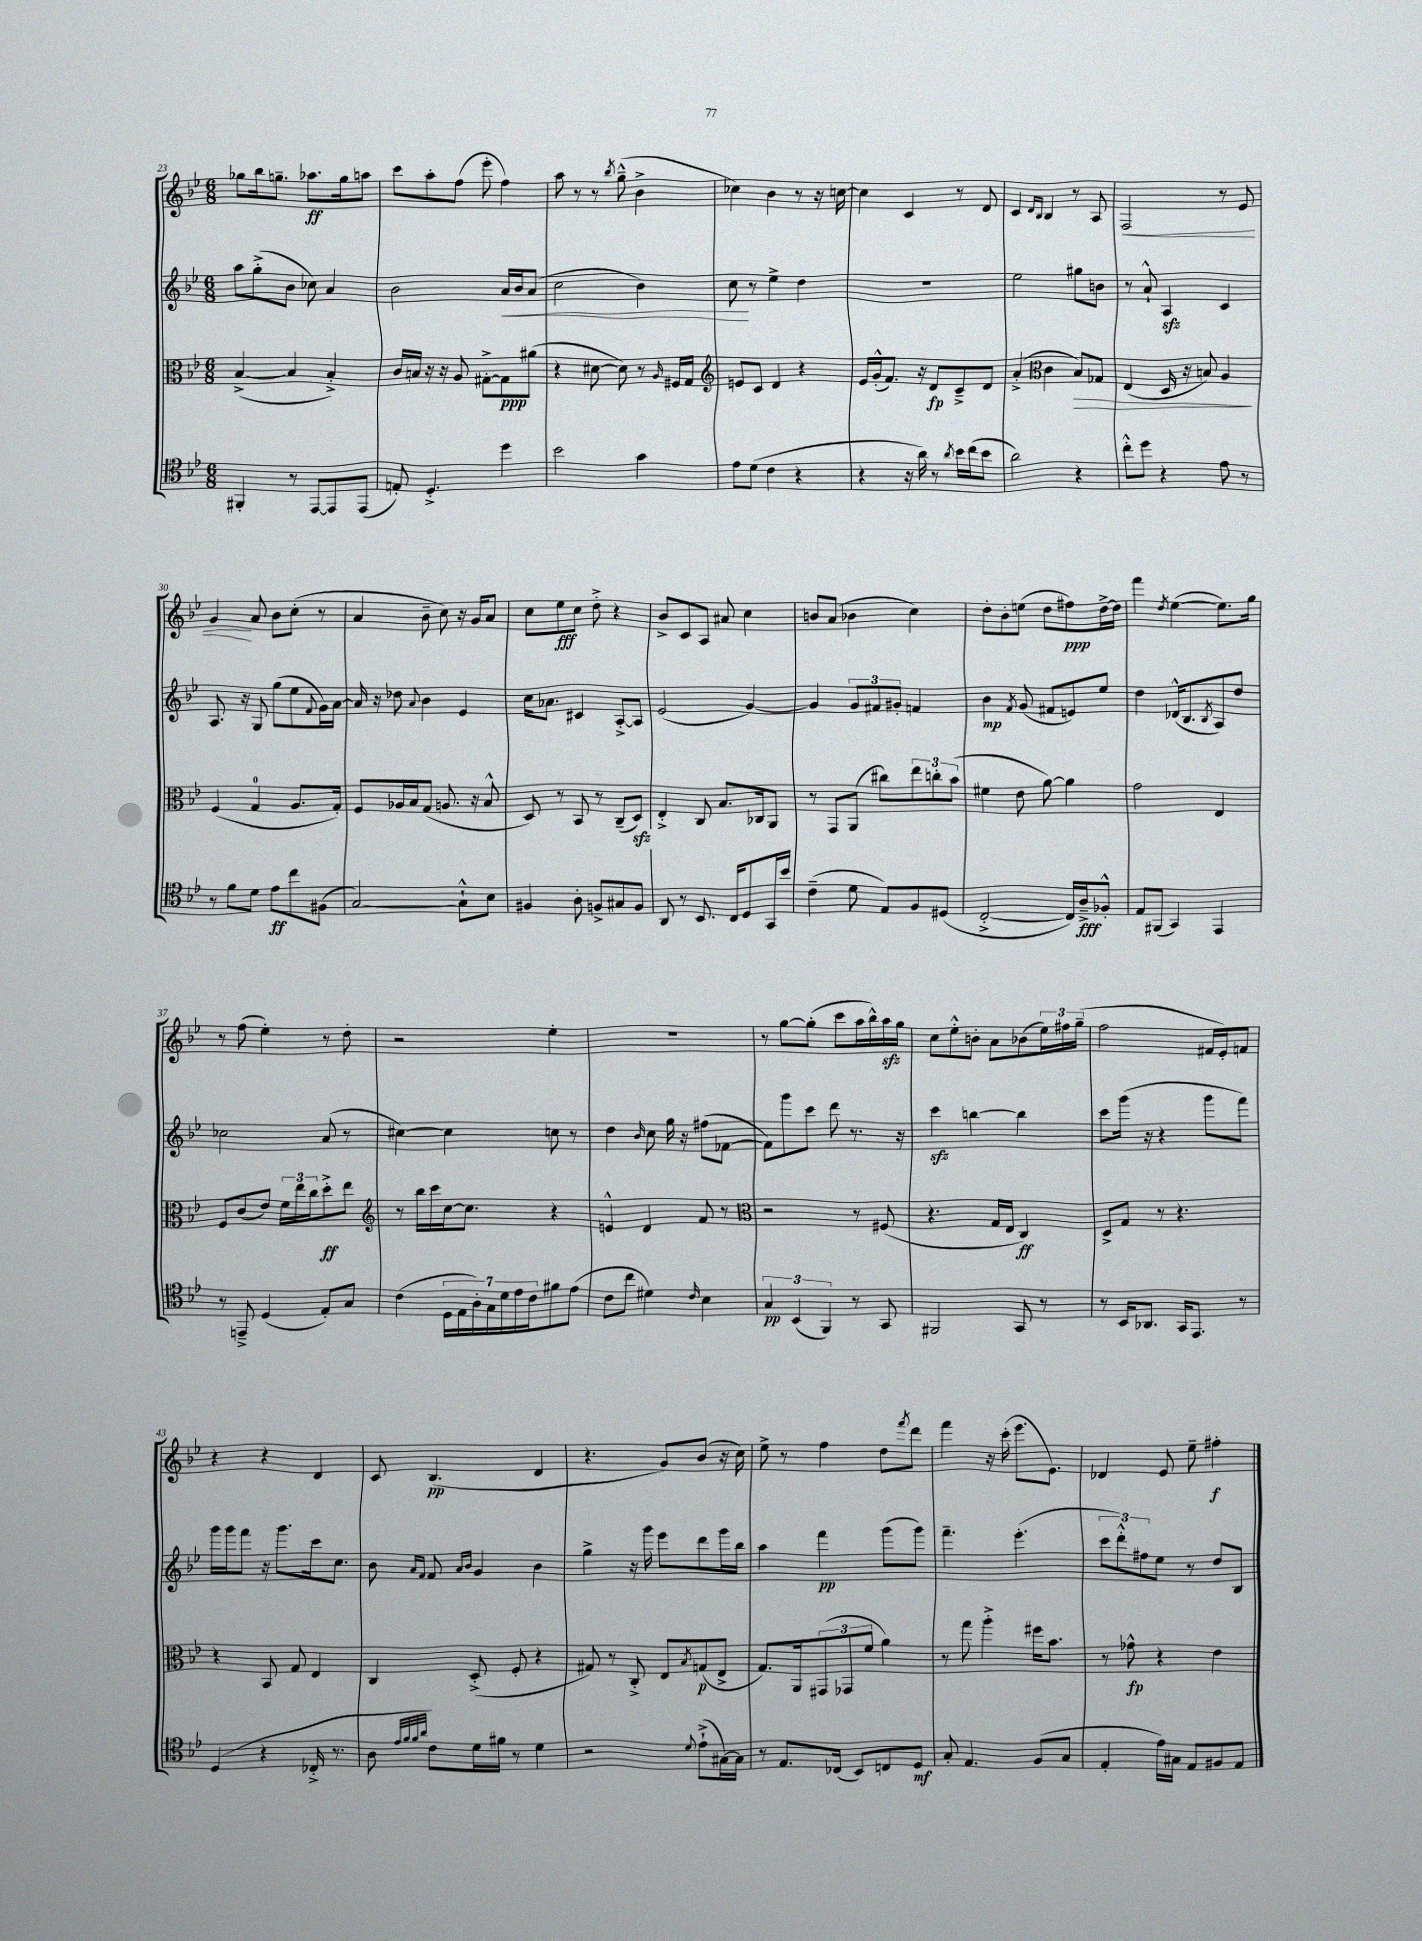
<<
\new StaffGroup <<
\new Staff = "s0" {
    \clef treble \key bes \major \numericTimeSignature \time 6/8
    ges''8 bes''16 g''8.-- aes''8.\ff g''16 a''8 |
    c'''8 a''8-. f''8( ees'''8-. f''4) |
    a''8 r8 r8 \acciaccatura { bes''8 } g''8---^( bes'4-> |
    ces''4) bes'4 r8 r16 c''16~ |
    c''4 c'4 r8 d'8 |
    c'4 \grace { d'16 bes16 } bes4 r8 a8 |
    f2\< r8 ees'8 |
    g'4\! a'8 bes'8 c''8-.( r8 |
    a'4 bes'8-- c''8) r16 g'16 a'8 |
    c''8 ees''8\fff c''8 d''8-.-> r4 |
    bes'8-> c'8 a8 ais'8 c''4 |
    b'8 a'8( bes'4 c''4) |
    d''8-. bes'8-. e''8( d''8 fis''8\ppp) d''16~-> d''16 |
    f'''4 \acciaccatura { d''8 } ees''4~( ees''8.) g''16 |
    r8 f''8( ees''4-.) r8 d''8-. |
    r2 ees''4-. |
    R2. |
    r8 g''8~ g''8-.( c'''8 a''16 bes''16-^) a''16\sfz g''16 |
    c''8 ees''8-.-^ b'8-. a'8 bes'8( \tuplet 3/2 { ees''16) fis''16 g''16--( } |
    f''2 fis'16 ees'16-.) f'8 |
    r4 r4 d'4 |
    c'8 bes4.\pp( d'4 |
    r4. g'8) bes'8( r16 c''16) |
    ees''8-> r8 f''4 d''8 \acciaccatura { f'''8 } d'''8 |
    f'''4 r16 c'''16-.( ees'''8. ees'8.) |
    des'4 ees'8 ees''8-- fis''4-.\f \bar "|." |
}
\new Staff = "s1" {
    \clef treble \key bes \major \numericTimeSignature \time 6/8
    a''8 g''8-.->( bes'8 ces''8) a'4 |
    bes'2 a'16\< bes'16 a'8( |
    c''2 bes'4) |
    c''8\! r8 ees''4-> d''4 |
    R2. |
    ees''2 gis''8 b'8 |
    r8 a'8-!-^ a4\sfz c'4 |
    a8. r16 g8 g''8( ees''8 \appoggiatura { f'8 } g'16) a'16~ |
    a'16 r16 des''8 \appoggiatura { a'8 } bes'4 ees'4 |
    c''16 aes'8. cis'4 a8~-.-> a8 |
    ees'2( g'4~) |
    g'4 \tuplet 3/2 { g'8 fis'8 gis'8-. } f'4 |
    bes'4\mp \acciaccatura { f'8 } g'8( fis'8 e'8) ees''8 |
    d''4 des'16-^( bes8. \acciaccatura { bes8 } a8) d''8 |
    ces''2 a'8( r8 |
    cis''4~) cis''4 c''8 r8 |
    d''4 \grace { bes'16 } c''8 g''16 r16 fis''8( fes'8~ |
    fes'8) g'''8 c'''8 d'''8 r8. r16 |
    c'''4\sfz b''4~ b''4 |
    c'''8 g'''16( r16 r4 g'''8 f'''8) |
    g'''16 g'''16 f'''8 r16 g'''8. c'''16 c''8. |
    bes'8 \grace { a'16 f'16 } f'8 \grace { a'16 bes'16 } g'4 bes'4 |
    g''4-> r16 g'''16 ees'''8 d'''8 g'''16 bes''16 |
    a''4 f'''4\pp g'''8( g'''8) |
    f'''4.-- ees'''4.-.( |
    \tuplet 3/2 { c'''8 d'''8-.-^) fis''8 } ees''8 r8 d''8 bes8 \bar "|." |
}
\new Staff = "s2" {
    \clef alto \key bes \major \numericTimeSignature \time 6/8
    bes4~->( bes4 bes4-.->) |
    c'16 b16 r16 r16 a8 gis8~-.-> gis8\ppp ais'8( |
    r4 dis'8~ dis'8) r8 \grace { a16 } fis16 g16 |
    \clef treble e'8 c'8 d'4 r4 |
    ees'16 g'16-.-^( f'8.) r16 d'8\fp c'8---> d'8 |
    a'4-.->( \clef alto c'4 bes8\>) ges8 |
    ees4( d16 r16 b8) a4\! |
    f4( g4-0 a8. g16-.) |
    f8 aes16 bes16 g8( a8. r16 bes8-^ |
    d8) r8 bes,8 r8 c8--( d8\sfz) |
    ees4-.-> c8 bes8. ces16 a,8 |
    r8 g,8 a,8( cis''8) \tuplet 3/2 { ees''8 c''8-. bes'8( } |
    fis'4 ees'8 a'8~) a'4 |
    g'2 ees4 |
    f8 c'8( ees'8) \tuplet 3/2 { f'16 ees''16 c''16 } d''8-.->\ff ees''8 |
    \clef treble r8 bes''16 c'''16 c''16~ c''8. r4 |
    e'4-^ d'4 f'8 r8 |
    \clef alto r2 r8 fis8( |
    r4. g16 ees16 c4\ff) |
    d8-> g8 r8 r4. |
    r4 bes,8 g8 ees4 |
    c4 d8-.->( f8-. r4 |
    gis8) r8 c8-.-> ees8 \acciaccatura { bes8 } g8\p( ees8-> |
    g8.) a,16 \tuplet 3/2 { gis,8( ges,8 f'8 } a'4) |
    r8 g''8 a''4-.-> fis''16 bes'8. |
    r8 ges'8-^\fp r4 ees'4 \bar "|." |
}
\new Staff = "s3" {
    \clef tenor \key bes \major \numericTimeSignature \time 6/8
    fis,4-. r8 ees,8~ ees,8 ees,8( |
    e8-.) d4.-.-> d''4 |
    bes'2 g'4 |
    ees'8 d'8( c'4 r4 |
    r4 r16 a'16) r8 \acciaccatura { a'8 } bes'16 c''16( bes'8 |
    a'2) r4 |
    c''8-.-^ d''8 r4 ees'8 r8 |
    r8 f'8 d'8 ees'8\ff c''8 fis8( |
    g2~) g8-!-^ bes8 |
    fis4 a8-. f8-> gis8 f8 |
    a,8 r8 bes,8. c16 d8 g,16 bes'16 |
    c'4--( d'8 ees8) f8 dis8( |
    c2~-.-> c16) a16--->\fff fes8-.-^ |
    ees8 fis,8( g,4) ees,4 |
    r8 e,8---> d4( ees8-.) g8 |
    c'4( \tuplet 7/4 { d16 ees16 a16-.) g16 d'16 ees'16 c'16 } fis'8 ees'8( |
    c'8 c''8 dis'4) \grace { c'16 } bes4 |
    \tuplet 3/2 { g4\pp bes,4( f,4) } r8 g,8 |
    fis,2 g,8 r8 |
    r8 bes,16 aes,8. g,16 ees,8. r8 |
    d4( r4 ces16-.-> r8. |
    a8 \grace { ees'32 f'32 f'32 a'32 } c'8) d'16 fis'16 r8 d'4 |
    r2 \appoggiatura { d'8 } ees'8-!->( gis16~) gis16 |
    r8 ees8. ces16( bes,8) c8 d8\mf |
    g8-. ees4. f8( g8 |
    ees4-. ees'16) gis16 ees8 fis8 ees8 \bar "|." |
}
>>
>>
\layout { \context { \Score currentBarNumber = #23 } }
